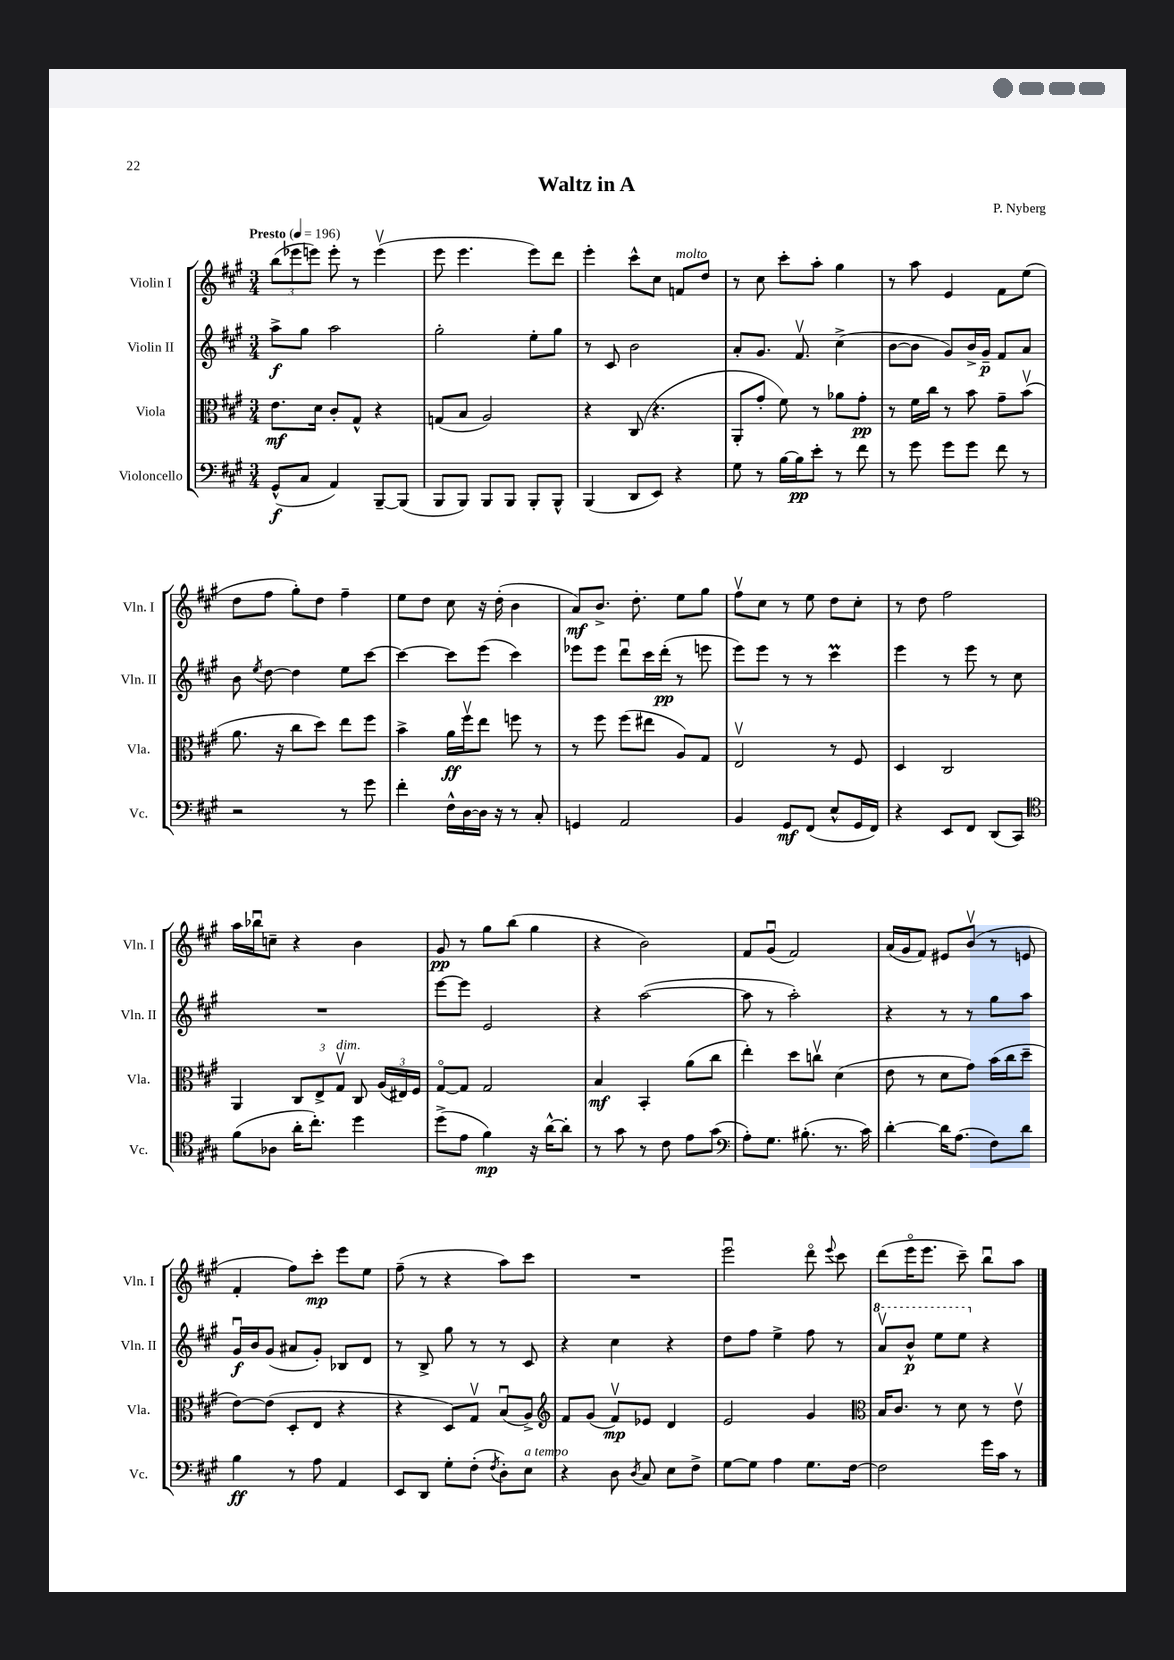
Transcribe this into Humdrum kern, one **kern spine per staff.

**kern	**kern	**kern	**kern
*staff4	*staff3	*staff2	*staff1
*clefF4	*clefC3	*clefG2	*clefG2
*k[f#c#g#]	*k[f#c#g#]	*k[f#c#g#]	*k[f#c#g#]
*M3/4	*M3/4	*M3/4	*M3/4
*MM196	*MM196	*MM196	*MM196
(8GG#^^	8.e	8aa^	(12bb
.	.	.	12eee-
8C#	.	8gg#	.
.	.	.	12eee)
.	16d	.	.
4AA)	8c#'	2aa	8eee'
.	8G#^^	.	8r
[8BBB~	4r	.	(4eeev
(8BBB]	.	.	.
=	=	=	=
8BBB	(8G	2gg#'	8eee
8BBB)	8B	.	4.eee
8BBB	2A)	.	.
8BBB	.	.	.
8BBB'	.	8ee'	8eee)
8BBB^^	.	8gg#	8ddd
=	=	=	=
(4BBB	4r	8r	4eee'
.	.	8c#	.
8DD	(8C#	2b	8ccc#^^
8EE)	4.r	.	8cc#
4r	.	.	8f
.	.	.	8dd
=	=	=	=
8G#	8AA'	8a'	8r
8r	8g#'	8.g#	8cc#
[16B	8f#)	.	8ccc#'
16B]	.	8.f#v	.
8e'	8r	.	8aa'
8r	8a-	(4cc#^	4gg#
8f#	8g#'	.	.
=	=	=	=
8r	8r	[8b	8r
8g#	16f#	8b]	8aa
.	16cc#	.	.
8g#	8r	8g#)	4e
8g#	8b	16b^	.
.	.	16g#~	.
8f#	8g#~	8f#	8f#
8r	(8bv	8a	(8ee
=	=	=	=
2r	8.a	8b	8dd
.	.	8qee	.
.	.	[8dd	8ff#
.	16r	.	.
.	8cc#	4dd]	8gg#')
.	8dd)	.	8dd
8r	8ee	8ee	4ff#~
8g#	8ff#	[8ccc#	.
=	=	=	=
4f#'	4b^	4ccc#_	8ee
.	.	.	8dd
16F#^^	16a	8ccc#]	8cc#
[16D	16ff#v	.	.
16D]	8ee	(8eee	16r
16r	.	.	(16dd'
8r	8ff	4ccc#)	4b
8C#'	8r	.	.
=	=	=	=
4GG	8r	8eee-	8a)
.	8ff#	8eee-	8.b^
2AA	(8ff#	8dddu	.
.	.	.	8.dd'
.	8ee#	16ccc#	.
.	.	(16ddd'	.
.	8A)	8r	8ee
.	8G#	8eee	8gg#
=	=	=	=
4BB	2Ev	8eee)	8ff#v
.	.	8eee	8cc#
8GG#	.	8r	8r
(8FF#	.	8r	8ee
8E^^	8r	4ccc#	8dd
16GG#	8F#	.	8cc#'
16FF#)	.	.	.
=	=	=	=
4r	4D	4eee	8r
.	.	.	8dd
8EE	2C#	8r	2ff#
8FF#	.	8eee	.
(8DD	.	8r	.
8CC#)	.	8cc#	.
=	=	=	=
*clefC4	*	*	*
(8f#	4AA	2.r	16aa
.	.	.	16bb-u
8A-	.	.	8cc~
16a'	12C#	.	4r
8.cc#')	.	.	.
.	12E^	.	.
.	12G#v	.	.
4dd	8C#	.	4b
.	(24A	.	.
.	24E#)	.	.
.	24F#	.	.
=	=	=	=
(8dd^	[8G#o	[8eee	8g#
8e	8G#]	8eee]	8r
4f#)	2G#	2e	8gg#
.	.	.	(8bb
16r	.	.	4gg#
[16a^^	.	.	.
8a']	.	.	.
=	=	=	=
8r	4B	4r	4r
8g#	.	.	.
8r	4BB'	([2aa	2b)
8c#	.	.	.
8e	(8a	.	.
(8g#	8cc#	.	.
=	=	=	=
*clefF4	*	*	*
8A')	4ee')	8aa]	8f#
8.G#	.	8r	(8g#u
.	8dd	2aa')	2f#)
(8.B#'	.	.	.
.	8ccv	.	.
8.r	(4d	.	.
16c#)	.	.	.
=	=	=	=
[4d'	8e	4r	(16a
.	.	.	16g#
.	8r	.	8f#)
16d]	8d	8r	8e#
(8.A	.	.	.
.	8g#)	8r	(8bv
8F#)	(16b	8gg#	8r
.	16cc#	.	.
8d	8dd~	8aa	8e
=	=	=	=
4B	[8e)	16g#u	4f#'
.	.	16b	.
.	(8e]	(8g#	.
8r	8D'	8a#	8ff#)
8A	8E	8g#')	8ccc#'
4AA	4r	8B-	8eee
.	.	8d	8ee
=	=	=	=
8EE	4r	8r	(8ff#~
8DD	.	8B^	8r
8G#'	8D)	8gg#	4r
(8F#'	8G#v	8r	.
8qF#	.	.	.
8D')	(8Bu	8r	8aa)
8E	8A^)	8c#	8ccc#
=	=	=	=
*	*clefG2	*	*
4r	8f#	4r	2.r
.	(8g#	.	.
8D	8f#v)	4cc#	.
8qD	.	.	.
8C#	8e-	.	.
8E	4d	4r	.
8F#^	.	.	.
=	=	=	=
[8G#	2e	8dd	2eeeu
8G#]	.	8ff#	.
4A	.	4ee^	.
8.G#	4g#	8ff#	8dddo
.	.	.	8qqeee
.	.	8r	8ccc#
[16F#	.	.	.
=	=	=	=
*	*clefC3	*	*
2F#]	16B	8aav	(8ddd
.	8.c#	.	.
.	.	8bb^^	16eeeo
.	.	.	8.eee
.	8r	8eee	.
.	8d	8eee	8ccc#~)
16g#	8r	4r	8bbu
16c#	.	.	.
8r	8ev	.	8aa
==	==	==	==
*-	*-	*-	*-
